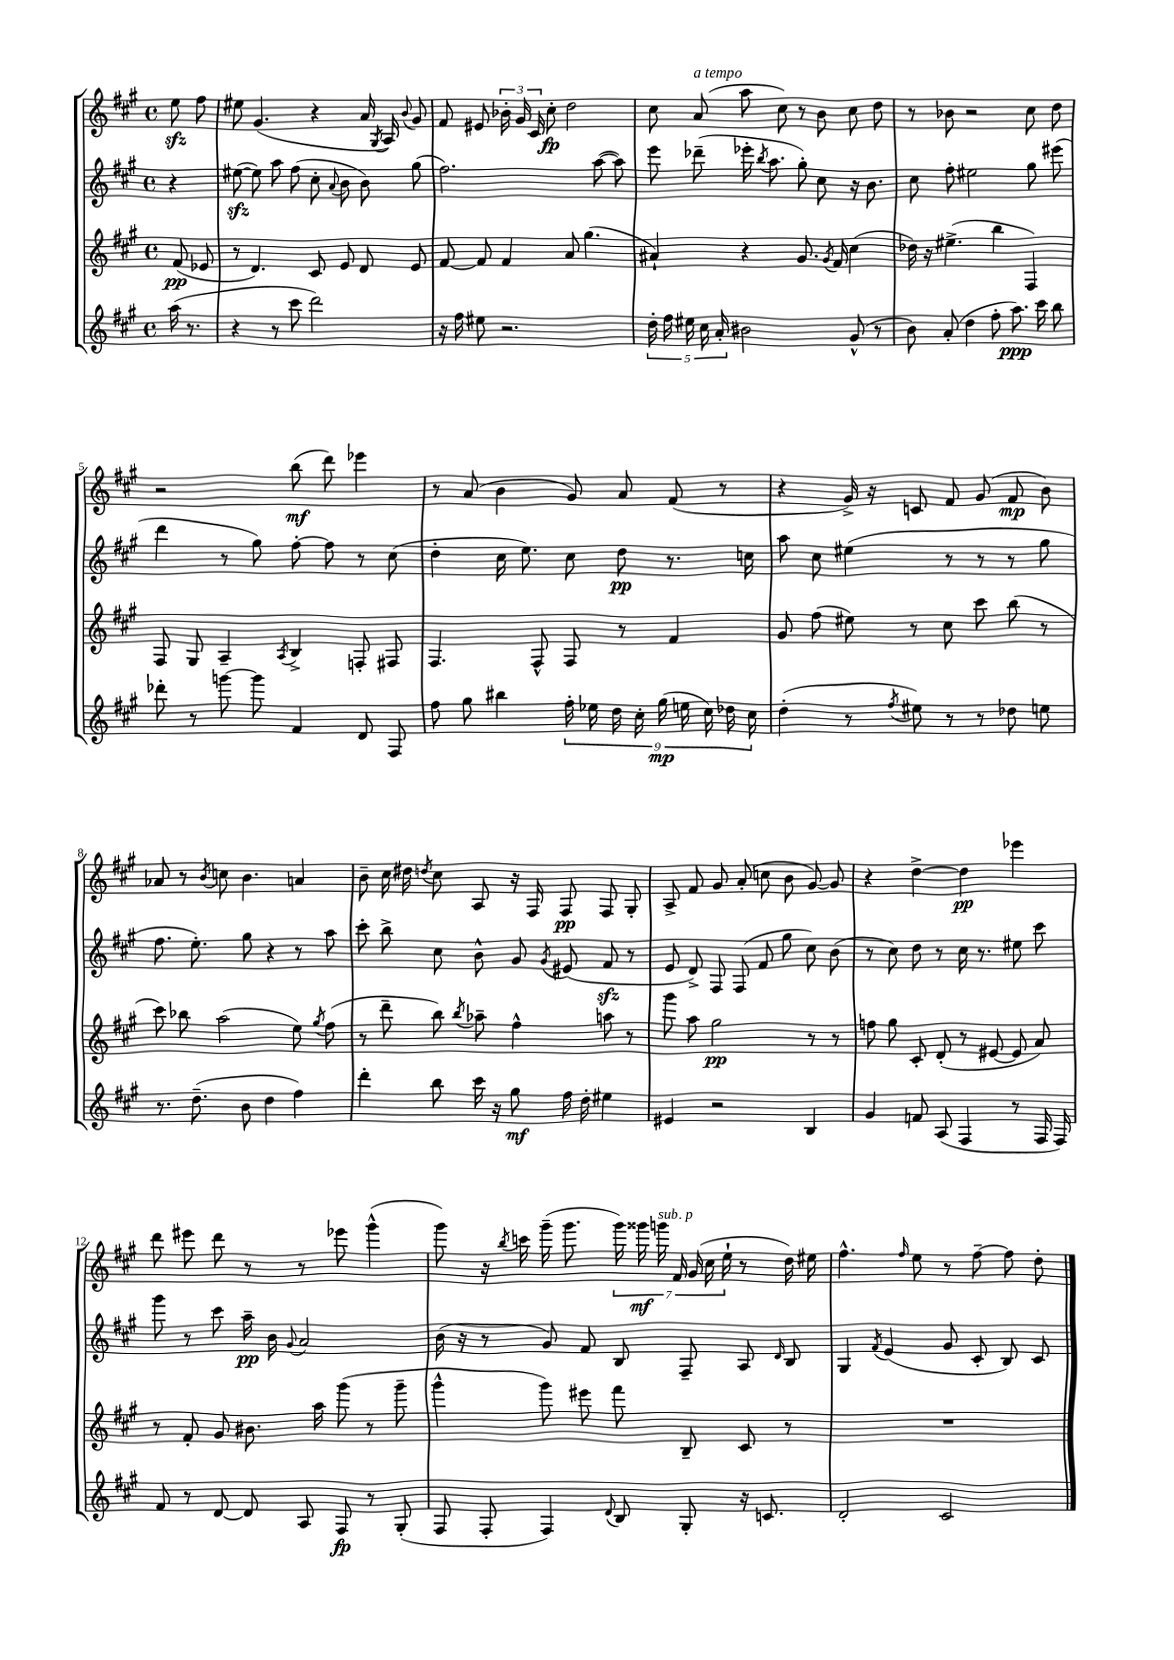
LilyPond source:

<<
\new StaffGroup <<
\new Staff = "s0" {
    \clef treble \key a \major \defaultTimeSignature \time 4/4 \partial 4
    \autoBeamOff e''8\sfz fis''8 |
    eis''8 gis'4.( r4 a'16 \acciaccatura { gis8 } a16) \appoggiatura { b'8 } gis'8 |
    fis'8 eis'8 \tuplet 3/2 { bes'16-. gis'16 cis'16 } cis''8-.\fp d''2 |
    cis''8 a'8^\markup { \italic "a tempo" }( a''8 cis''8) r8 b'8 cis''8 d''8 |
    r8 bes'8 r2 cis''8 d''8 |
    r2 b''8\mf( d'''8) ees'''4 |
    r8 a'8( b'4 gis'8) a'8 fis'8( r8 |
    r4 gis'16->) r16 c'8 fis'8 gis'8( fis'8\mp b'8) |
    aes'8 r8 \acciaccatura { b'8 } c''8 b'4. a'4 |
    b'8-- cis''16 dis''16 \acciaccatura { d''8 } cis''8 a8 r16 fis16 fis8\pp fis8 gis8-. |
    a8-> fis'8 gis'8 a'8-.( c''8 b'8 gis'8~) gis'8 |
    r4 d''4~-> d''4\pp ees'''4 |
    d'''8 eis'''8 d'''8 r8 r8 ees'''8 gis'''4-^( |
    gis'''8) r16 \acciaccatura { b''8 } c'''16 gis'''16--( gis'''8. \tuplet 7/4 { gis'''16) gisis'''16\mf g'''16^\markup { \italic "sub. p" } fis'16 gis'16( cis''16 e''16-! } r8 d''16) eis''16 |
    fis''4.-^ \grace { fis''16 } e''8 r8 fis''8~-- fis''8 d''8-. \bar "|." |
}
\new Staff = "s1" {
    \clef treble \key a \major \defaultTimeSignature \time 4/4 \partial 4
    \autoBeamOff r4 |
    eis''8~\sfz( eis''8) a''8 fis''8( cis''8-. \appoggiatura { a'8 } b'8 b'8) gis''8( |
    fis''2.) a''8~( a''8) |
    e'''8 des'''8--( ees'''16-. \acciaccatura { b''8 } a''8. gis''8-.) cis''8 r16 b'8. |
    cis''8 fis''8-. eis''2 gis''8 eis'''8( |
    d'''4 r8 gis''8) fis''8~-. fis''8 r8 cis''8( |
    d''4-. cis''16 e''8.) cis''8 d''8\pp r8. c''16 |
    a''8 cis''8 eis''4( r8 r8 r8 gis''8 |
    fis''8. e''8.-.) gis''8 r4 r8 a''8 |
    cis'''8-. b''8-> cis''8 b'8-^ gis'8 \acciaccatura { gis'8 } eis'8( fis'8\sfz r8 |
    e'8 d'8->) fis8 fis8( fis'8 gis''8 cis''8) b'8( |
    r8 cis''8) d''8 r8 cis''16 r8. eis''8 cis'''8 |
    gis'''8 r8 cis'''8 a''16--\pp b'16 \appoggiatura { gis'8 } a'2 |
    b'16( r16 r8 gis'8) fis'8 b8 fis8-- a8 \grace { d'16 } b8 |
    gis4 \acciaccatura { fis'8 } e'4( gis'8 cis'8-. b8) cis'8 \bar "|." |
}
\new Staff = "s2" {
    \clef treble \key a \major \defaultTimeSignature \time 4/4 \partial 4
    \autoBeamOff fis'8\pp( ees'8 |
    r8 d'4.) cis'8 e'8 d'8 e'8 |
    fis'8~ fis'8 fis'4 a'8 gis''4.( |
    ais'4-!) r4 gis'8. \acciaccatura { gis'8 } fis'16 cis''4( |
    des''16) r16 eis''4.->( b''4 fis4) |
    fis8 gis8 a4-- \acciaccatura { a8 } b4-> f8-. fis8 |
    fis4. fis8-^ fis8 r8 fis'4 |
    gis'8 fis''8( eis''8) r8 cis''8 cis'''8 b''8( r8 |
    cis'''8) bes''8 a''2( e''8) \acciaccatura { gis''8 } fis''8( |
    r8 d'''8-- b''8) \acciaccatura { b''8 } aes''8-- fis''4-^ a''8 r8 |
    gis'''8 a''8 gis''2\pp r8 r8 |
    f''8 gis''8 cis'8-. d'8-.( r8 eis'8~ eis'8 a'8) |
    r8 fis'8-. gis'8 bis'8. a''16 gis'''8( r8 gis'''8-- |
    gis'''4-^ gis'''8) eis'''8 fis'''8 b8-- cis'8 r8 |
    R1 \bar "|." |
}
\new Staff = "s3" {
    \clef treble \key a \major \defaultTimeSignature \time 4/4 \partial 4
    \autoBeamOff a''16( r8. |
    r4 r8 cis'''8 d'''2) |
    r16 fis''16 eis''8 r2. |
    \tuplet 5/4 { d''16-. fis''16 eis''16 cis''16 a'16-. } bis'2 gis'8-^( r8 |
    b'8) a'8-.( d''4 fis''8-. a''8.\ppp) cis'''16 b''8 |
    des'''8-. r8 g'''8~ g'''8 fis'4 d'8 fis8 |
    fis''8 gis''8 bis''4 \tuplet 9/8 { fis''16-. ees''16 d''16 cis''16-. gis''16\mp( e''16 cis''16) des''16 cis''16 } |
    d''4-.( r8 \acciaccatura { fis''8 } eis''8) r8 r8 des''8 e''8 |
    r8. d''8.--( b'8 d''4 fis''4) |
    d'''4-. b''8 cis'''16 r16 gis''8\mf fis''16 d''16-. eis''4 |
    eis'4 r2 b4 |
    gis'4 f'8 a8( fis4 r8 fis16 fis16) |
    fis'8 r8 d'8~ d'8 a8 fis8\fp r8 gis8-.( |
    fis8 fis8-. fis4) \appoggiatura { d'8 } b8 gis8-. r16 c'8. |
    d'2-. cis'2 \bar "|." |
}
>>
>>
